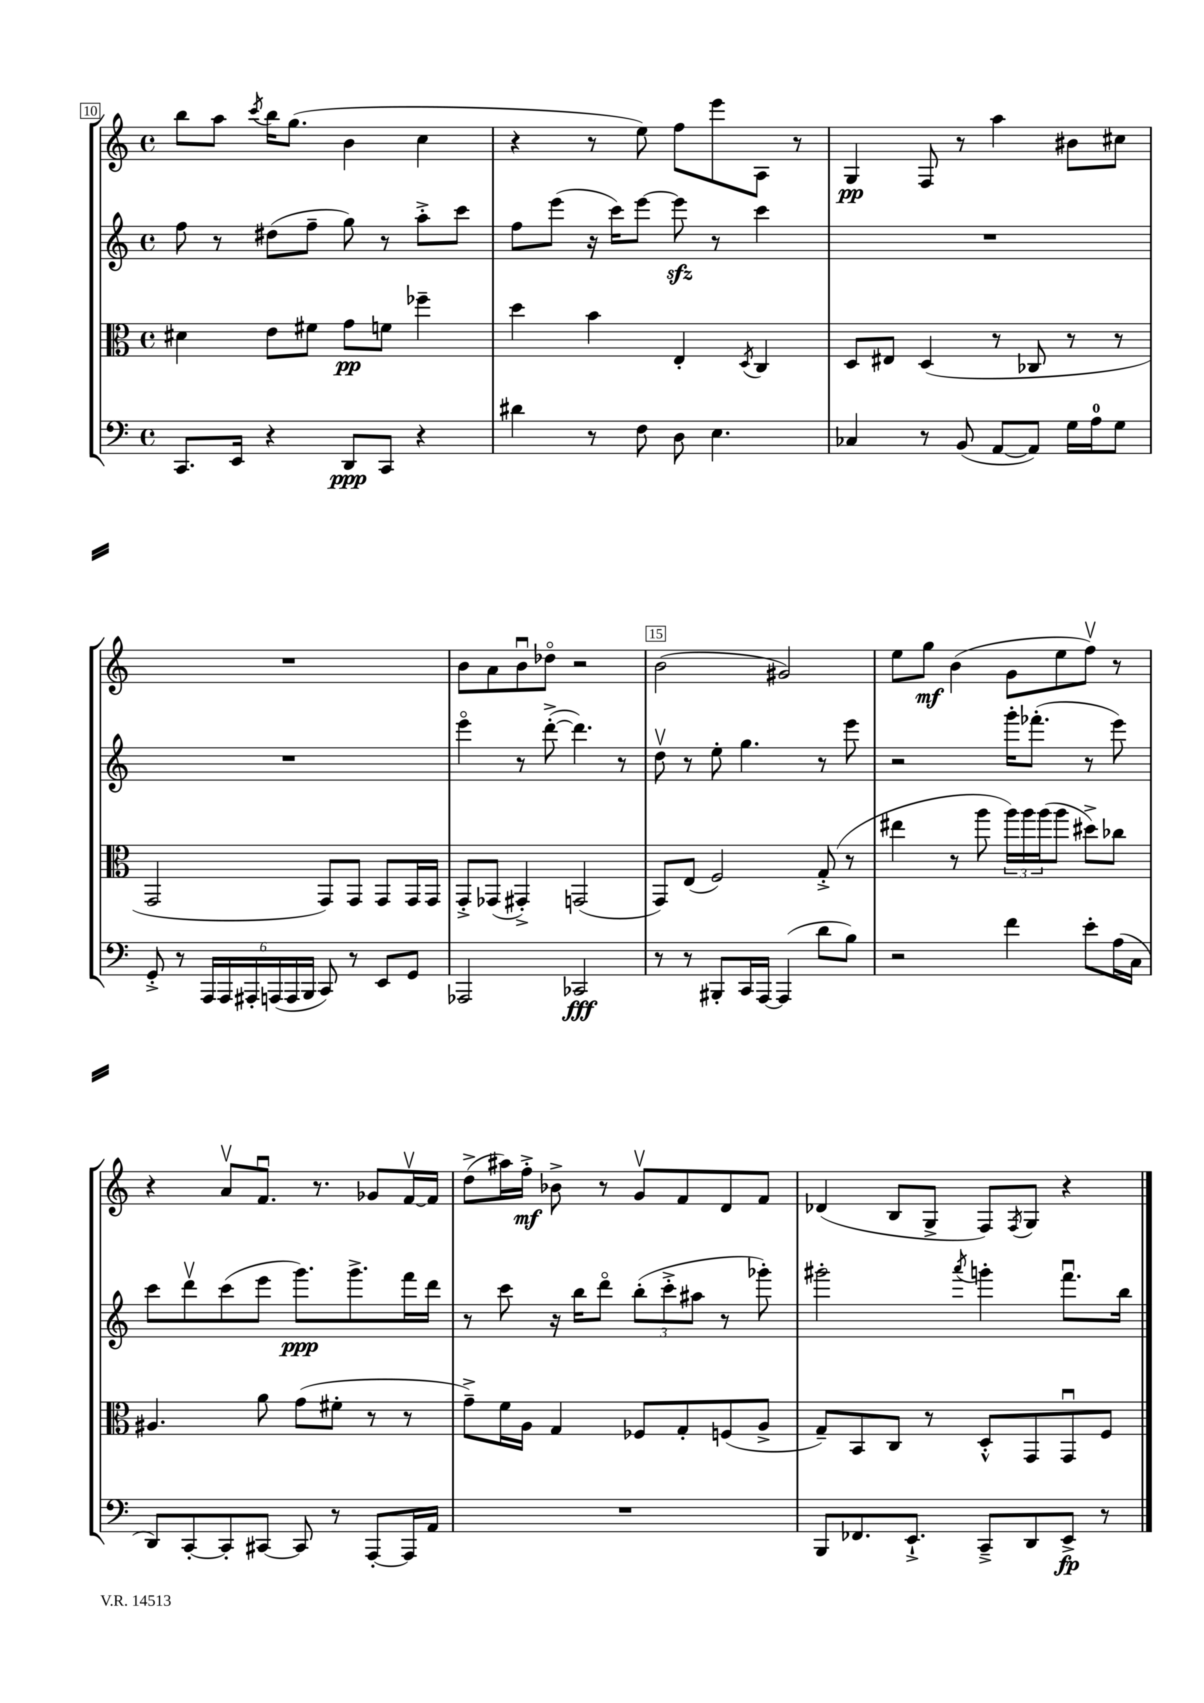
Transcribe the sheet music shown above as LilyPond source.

<<
\new StaffGroup <<
\new Staff = "s0" {
    \clef treble \key c \major \defaultTimeSignature \time 4/4
    b''8 a''8 \acciaccatura { c'''8 } b''16 g''8.( b'4 c''4 |
    r4 r8 e''8) f''8 e'''8 a8 r8 |
    g4\pp f8 r8 a''4 bis'8 cis''8 |
    R1 |
    b'8 a'8 b'8\downbow des''8\flageolet r2 |
    b'2( gis'2) |
    e''8 g''8\mf b'4( g'8 e''8 f''8\upbow) r8 |
    r4 a'8\upbow f'8.\downbow r8. ges'8 f'16~\upbow f'16 |
    d''8->( ais''16) f''16-.->\mf bes'8-> r8 g'8\upbow f'8 d'8 f'8 |
    des'4( b8 g8-> f8) \acciaccatura { f8 } g8 r4 \bar "|." |
}
\new Staff = "s1" {
    \clef treble \key c \major \defaultTimeSignature \time 4/4
    f''8 r8 dis''8( f''8-- g''8) r8 a''8-.-> c'''8 |
    f''8 e'''8( r16 c'''16) e'''8~ e'''8\sfz r8 c'''4 |
    R1 |
    R1 |
    e'''4\flageolet r8 d'''8~-.->( d'''4.) r8 |
    d''8\upbow r8 e''8-. g''4. r8 e'''8 |
    r2 g'''16-. fes'''8.-.( r8 e'''8) |
    c'''8 d'''8\upbow c'''8( e'''8 g'''8.\ppp) g'''8.-> f'''16 d'''16 |
    r8 c'''8 r16 b''16 d'''8\flageolet \tuplet 3/2 { b''8-.( c'''8-.-> ais''8 } r8 ges'''8-.) |
    gis'''2-. \acciaccatura { a'''8 } g'''4-. f'''8.\downbow b''16 \bar "|." |
}
\new Staff = "s2" {
    \clef alto \key c \major \defaultTimeSignature \time 4/4
    dis'4 e'8 fis'8 g'8\pp f'8 fes''4-- |
    d''4 b'4 e4-. \acciaccatura { d8 } c4 |
    d8 eis8 d4( r8 ces8 r8 r8 |
    g,2 g,8) g,8 g,8 g,16 g,16 |
    g,8-.-> ges,8( gis,4-.->) g,2( |
    g,8) e8( f2) g8-.->( r8 |
    eis''4 r8 a''8 \tuplet 3/2 { a''16) a''16 a''16( } a''8 dis''8->) ces''8 |
    ais4. a'8 g'8( fis'8-. r8 r8 |
    g'8--->) f'16 a16 g4 fes8 g8-. f8( a8-> |
    g8--) b,8 c8 r8 d8-.-^ g,8 g,8\downbow f8 \bar "|." |
}
\new Staff = "s3" {
    \clef bass \key c \major \defaultTimeSignature \time 4/4
    c,8. e,16 r4 d,8\ppp c,8 r4 |
    dis'4 r8 f8 d8 e4. |
    ces4 r8 b,8( a,8~ a,8) g16 a16-0 g8 |
    g,8-.-> r8 \tuplet 6/4 { a,,16 a,,16 ais,,16-. a,,16( a,,16 b,,16 } c,8) r8 e,8 g,8 |
    aes,,2 ces,2\fff |
    r8 r8 bis,,8-. c,16 a,,16~ a,,4( d'8 b8) |
    r2 f'4 e'8-. a16( c16 |
    d,8) c,8~-. c,8-. cis,8~ cis,8 r8 a,,8~-. a,,16 a,16 |
    R1 |
    b,,8 fes,8. e,8.-!-> c,8---> d,8 e,8->\fp r8 \bar "|." |
}
>>
>>
\layout { \context { \Score currentBarNumber = #10 \override BarNumber.break-visibility = ##(#f #t #t) barNumberVisibility = #(every-nth-bar-number-visible 5) \override BarNumber.stencil = #(make-stencil-boxer 0.1 0.3 ly:text-interface::print) } }
